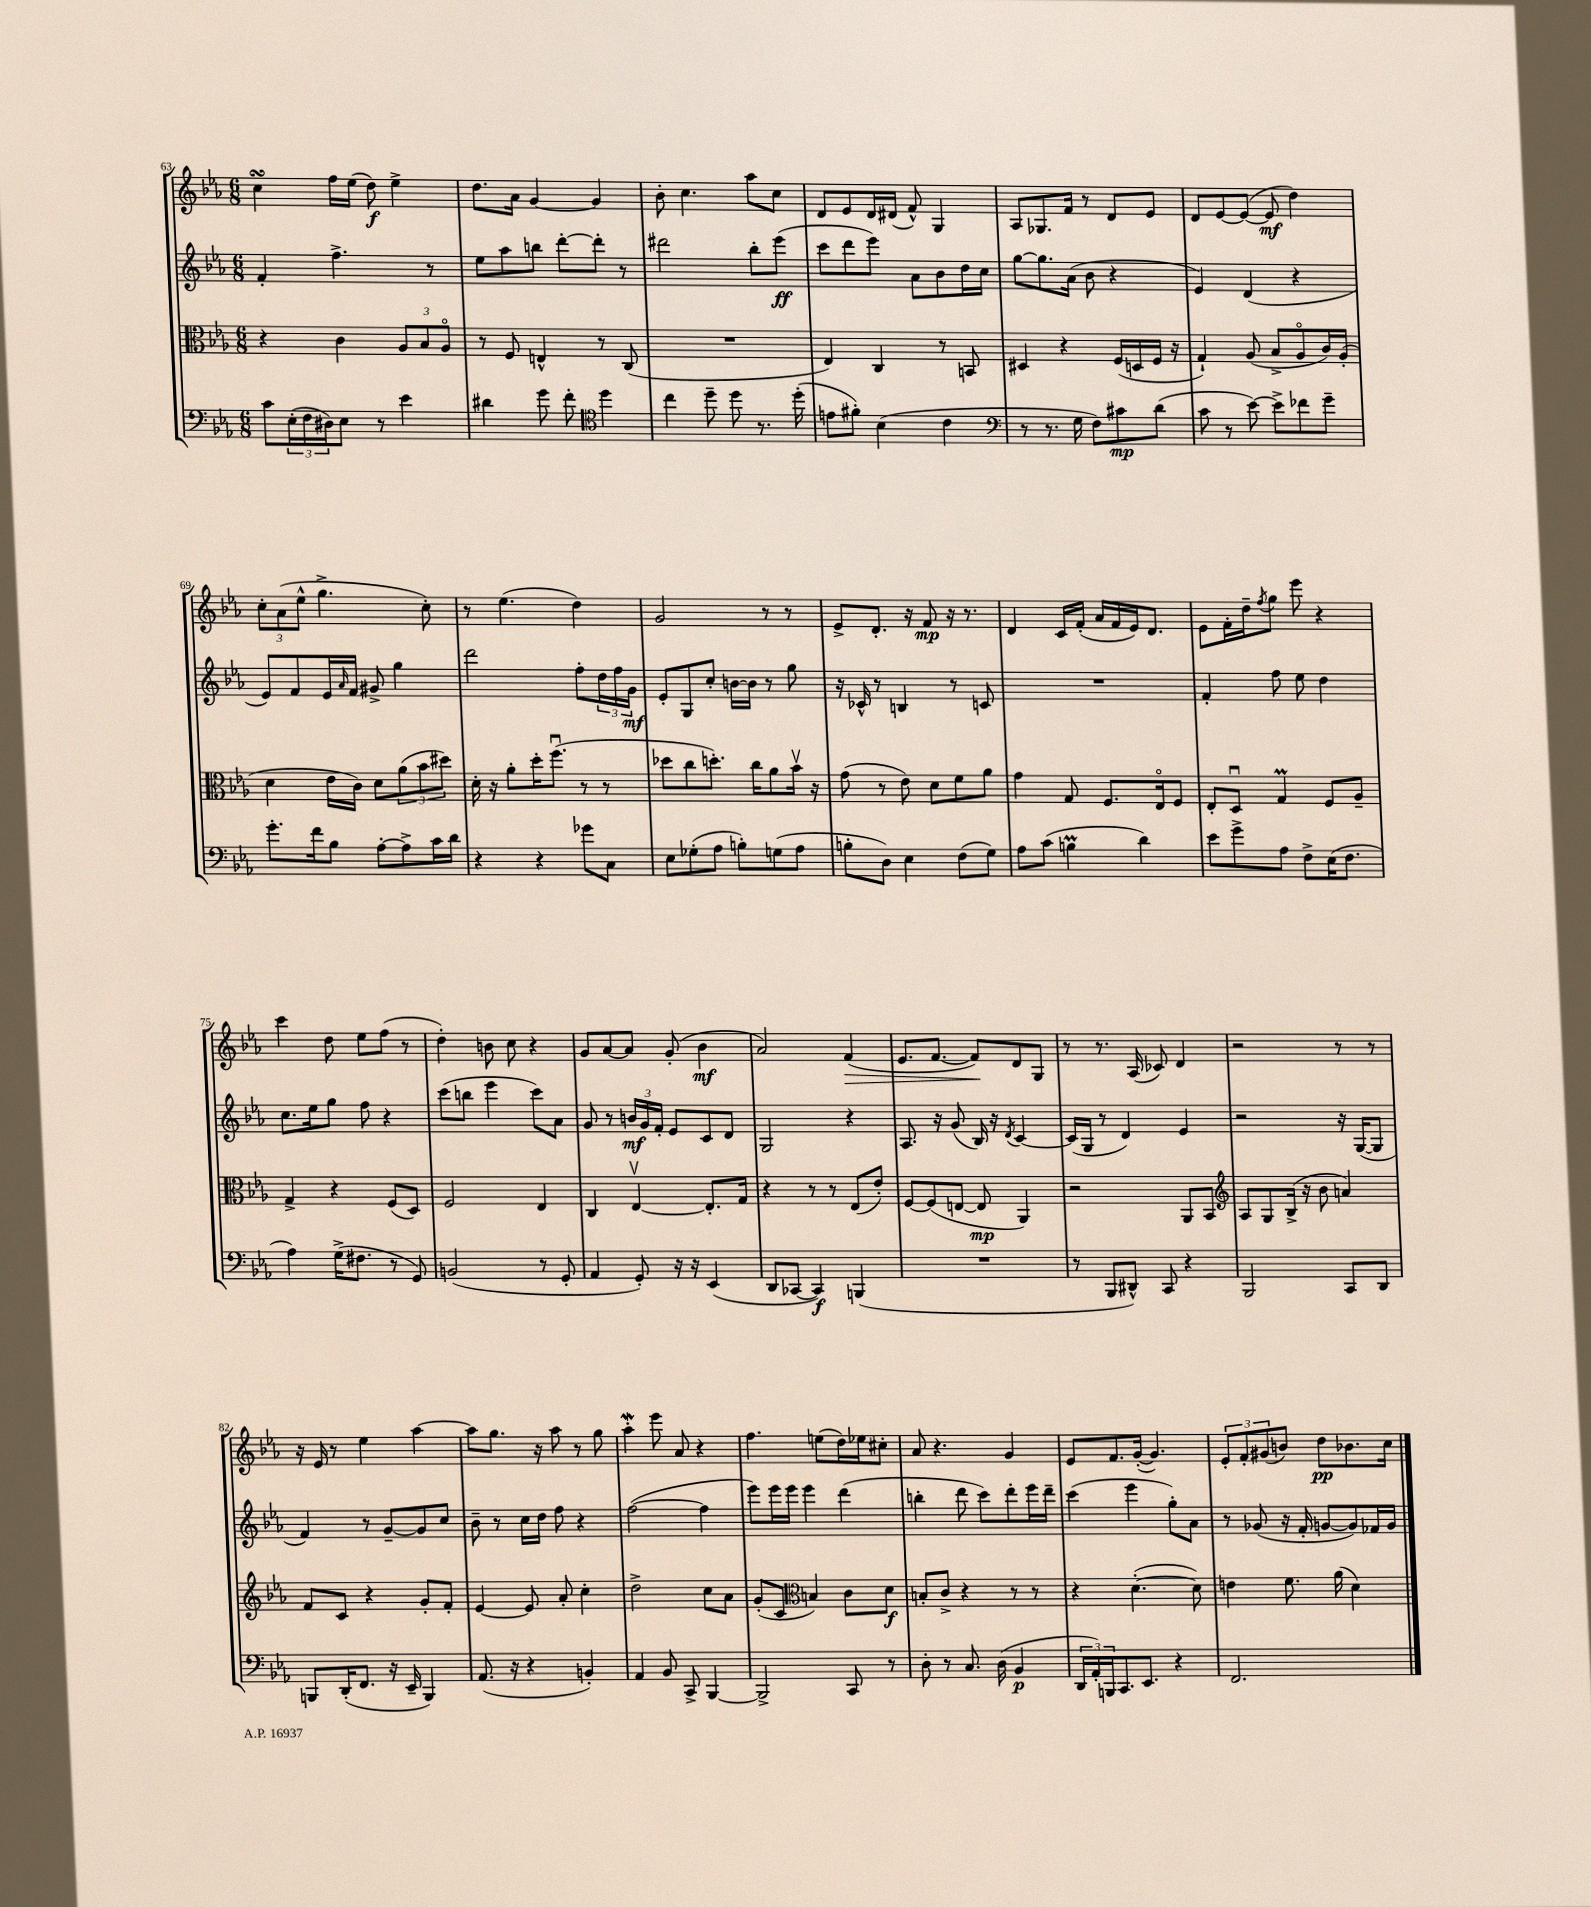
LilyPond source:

<<
\new StaffGroup <<
\new Staff = "s0" {
    \clef treble \key ees \major \numericTimeSignature \time 6/8
    c''4\turn f''16 ees''16( d''8\f) ees''4-> |
    d''8. aes'16 g'4~ g'4 |
    bes'8-. c''4. aes''8 c''8 |
    d'8 ees'8 d'16 dis'16( f'8-^) g4 |
    aes8 ges8. f'16 r8 d'8 ees'8 |
    d'8 ees'8~ ees'8~( ees'8\mf d''4) |
    \tuplet 3/2 { c''8-. aes'8( ees''8-^ } g''4.-> c''8-.) |
    r8 ees''4.( d''4) |
    g'2 r8 r8 |
    ees'8-> d'8.-. r16 f'8\mp r16 r8. |
    d'4 c'16 f'16-.( aes'16 f'16 ees'16) d'8. |
    ees'8 f'16-. d''16-- \acciaccatura { f''8 } g''8 ees'''8 r4 |
    c'''4 d''8 ees''8 f''8( r8 |
    d''4-.) b'8 c''8 r4 |
    g'8 aes'8~ aes'8 g'8-.( bes'4\mf |
    aes'2) f'4\>( |
    ees'8. f'8.~ f'8\!) d'8 g8 |
    r8 r8. aes16( ces'8) d'4 |
    r2 r8 r8 |
    r16 ees'16 r8 ees''4 aes''4~ |
    aes''8 g''8. r16 aes''8 r8 g''8 |
    aes''4-.\mordent ees'''8 aes'8 r4 |
    f''4. e''8( d''16) ees''16 cis''8-. |
    aes'8 r4. g'4 |
    ees'8 f'8. g'16~-.( g'4.) |
    \tuplet 3/2 { ees'8-. f'8-. gis'8( } b'8) d''8\pp bes'8. c''16 \bar "|." |
}
\new Staff = "s1" {
    \clef treble \key ees \major \numericTimeSignature \time 6/8
    f'4-. f''4.-> r8 |
    ees''8 aes''8 b''8 d'''8~-. d'''8-. r8 |
    dis'''2 bes''8-. ees'''8\ff( |
    c'''8 d'''8 ees'''8) aes'8 bes'8 d''16 c''16 |
    g''8~ g''8. aes'16( bes'8 r4 |
    ees'4) d'4( r4 |
    ees'8) f'8 ees'16 \grace { aes'16 } f'16 gis'8-> g''4 |
    d'''2 f''8-. \tuplet 3/2 { d''16 f''16 g'16\mf } |
    ees'8-. g8 c''8-. b'16~ b'16 r8 g''8 |
    r16 ces'16-^ r8 b4 r8 c'8 |
    R2. |
    f'4-. f''8 ees''8 d''4 |
    c''8. ees''16 g''8 f''8 r4 |
    c'''8( b''8 ees'''4 c'''8) aes'8 |
    g'8 r8 \tuplet 3/2 { b'16\mf g'16 f'16-. } ees'8 c'8 d'8 |
    g2 r4 |
    aes8. r16 g'8( bes16) r16 \acciaccatura { d'8 } c'4~ |
    c'16( g16 r8 d'4) ees'4 |
    r2 r16 g16~( g8 |
    f'4) r8 g'8~-- g'8 c''8 |
    bes'8-- r8 c''16 d''16 f''8 r4 |
    f''2~( f''4 |
    ees'''8) ees'''16 ees'''16 ees'''4 d'''4( |
    b''4-. d'''8 c'''8) d'''8-. ees'''16 d'''16-- |
    c'''4( ees'''4 g''8-.) aes'8 |
    r8 ges'8( r16 f'16-. g'8~ g'8) fes'16 g'16 \bar "|." |
}
\new Staff = "s2" {
    \clef alto \key ees \major \numericTimeSignature \time 6/8
    r4 c'4 \tuplet 3/2 { aes8 bes8 aes8\flageolet } |
    r8 f8 e4-^ r8 c8( |
    R2. |
    ees4) c4 r8 b,8 |
    dis4 r4 f16( d16 f16 r16 |
    g4-!) aes8( bes8-> aes8\flageolet c'16) aes16-.( |
    d'4 ees'16 c'16) d'8 \tuplet 3/2 { aes'8( bes'8 dis''8) } |
    d'16-. r16 aes'8-. d''16-. f''8.\downbow( r8 r8 |
    des''8 c''8 d''8.-.) c''16 aes'8 bes'16\upbow r16 |
    g'8( r8 ees'8) d'8 f'8 aes'8 |
    g'4 g8 f8. ees16\flageolet f8 |
    ees8-. d8\downbow g4\prall f8 aes8-- |
    g4-> r4 f8( d8) |
    f2 ees4 |
    c4 ees4~\upbow ees8.-. g16 |
    r4 r8 r8 ees8( ees'8-.) |
    f8~ f8( e8~ e8\mp aes,4) |
    r2 aes,8 bes,8 |
    \clef treble aes8 g8 bes16->( r16 bes'8 a'4) |
    f'8 c'8 r4 g'8-. f'8-. |
    ees'4~ ees'8 aes'8-. c''4-. |
    d''2-> c''8 aes'8 |
    g'8-.( c'8 \clef alto b4) c'8 d'8\f |
    b8-. c'8-> r4 r8 r8 |
    r4 d'4.~-.( d'8) |
    e'4 f'8. aes'16( d'4) \bar "|." |
}
\new Staff = "s3" {
    \clef bass \key ees \major \numericTimeSignature \time 6/8
    c'8 \tuplet 3/2 { ees16-.( f16 dis16) } ees8 r8 ees'4 |
    dis'4 g'8 f'8-. \clef tenor d''4 |
    c''4 d''8-- d''8 r8. d''16-.( |
    e'8 fis'8-.) bes4( c'4 |
    \clef bass r8 r8. g16 f8) cis'8\mp d'8( |
    c'8 r8 ees'8~) ees'8-> fes'8 g'8-- |
    g'8.-. f'16 bes8 aes8~-. aes8-> c'16 d'16 |
    r4 r4 ges'8 c8 |
    ees8 ges8-.( aes8 b8-.) g8( aes8 |
    b8-. d8) ees4 f8( g8) |
    aes8 c'8( b4\prall d'4) |
    ees'8 g'8-> aes8 f8-> ees16( f8. |
    aes4) g16->( fis8. r8 g,8) |
    b,2( r8 g,8-. |
    aes,4 g,8-.) r16 r16 ees,4( |
    d,8 ces,8~ ces,4\f) b,,4( |
    R2. |
    r8 bes,,8 dis,8-^) c,8 r4 |
    bes,,2 c,8 d,8 |
    b,,8 d,16-.( f,8. r16 ees,16-- b,,4) |
    aes,8.( r16 r4 b,4-.) |
    aes,4 bes,8 c,8-> bes,,4~ |
    bes,,2-> c,8 r8 |
    d8-. r8 c8. d16( bes,4\p |
    \tuplet 3/2 { d,16 aes,16-.) b,,16 } c,8. ees,8. r4 |
    f,2. \bar "|." |
}
>>
>>
\layout { \context { \Score currentBarNumber = #63 } }
